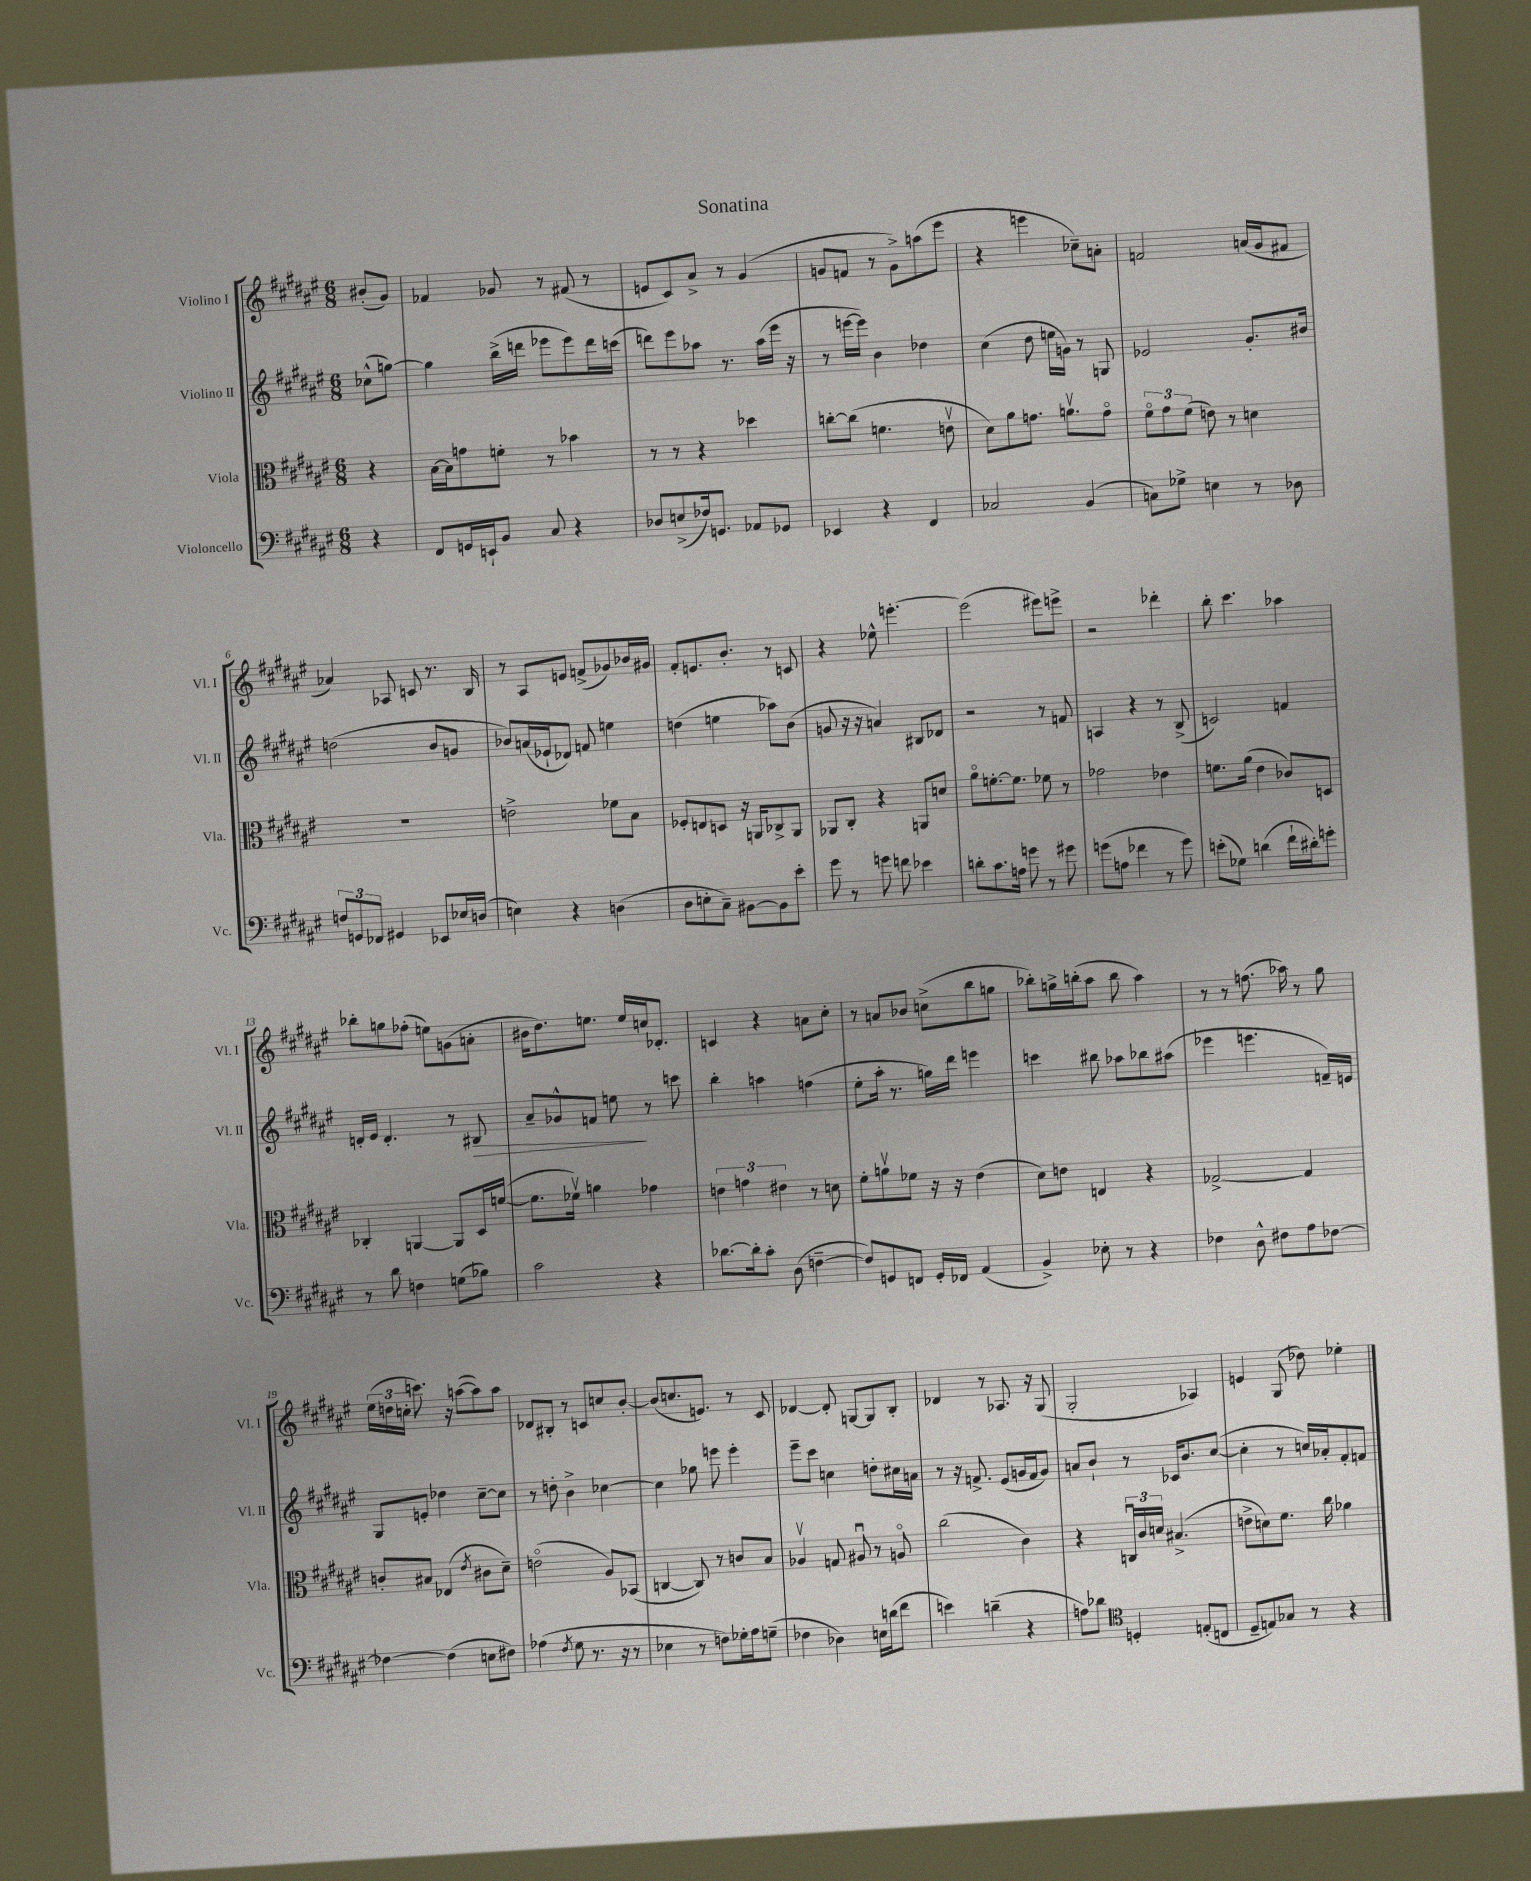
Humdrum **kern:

**kern	**kern	**kern	**kern
*staff4	*staff3	*staff2	*staff1
*clefF4	*clefC3	*clefG2	*clefG2
*k[f#c#g#d#a#e#]	*k[f#c#g#d#a#e#]	*k[f#c#g#d#a#e#]	*k[f#c#g#d#a#e#]
*M6/8	*M6/8	*M6/8	*M6/8
4r	4r	(8cc-^^	(8b#'
.	.	[8gg)	8g#)
=	=	=	=
8FF#	[16B	4gg]	4f-
.	16B]	.	.
16GG	8g	.	.
16EE`	.	.	.
8BB	8f'	(16bb^	8g-
.	.	16ddd	.
8C#	8r	8eee-	8r
4r	4b-	8eee-)	(8f#
.	.	16ddd	8r
.	.	(16ccc	.
=	=	=	=
8D-	8r	8ddd)	8e
(8E^	8r	8eee#	8c#)
16F-)	4r	8aa-	8a#^
8.GG	.	.	.
.	.	8.r	8r
8AA-	4dd-	.	(4g#
.	.	(16aa-	.
8GG-	.	16eee#	.
.	.	16r	.
=	=	=	=
4EE-	[8cc'	8r	8g
.	(8cc]	[16eee	8f
.	.	16eee])	.
4r	4.f	4b	8r
.	.	.	8g^)
4FF#	.	4dd-	(8aa
.	8ev	.	8eee#
=	=	=	=
2C-	8d#)	(4cc#	4r
.	8a#	.	.
.	8.g	8dd#	4eee
.	.	16ee	.
.	8.av	16g)	.
(4BB	.	8r	8cc-~)
.	8go	8G	8a'
=	=	=	=
8C)	12f#o	2e-	2f
.	12g#	.	.
8G-^	.	.	.
.	(12f#	.	.
4E	8e)	.	.
.	8r	.	.
8r	4d	8.g#'	(16a
.	.	.	16g#
8D-	.	.	8f#
.	.	16b#	.
=	=	=	=
12F	2.r	(2dd	4a-)
12GG	.	.	.
12FF-	.	.	.
4GG#	.	.	8A-
.	.	.	8c
8EE-	.	8b	8.r
16E-	.	8g	.
(16D	.	.	16B
=	=	=	=
4E)	2e^	8b-)	8r
.	.	(16a	8A#
.	.	16e-`	.
4r	.	8d-)	8e
.	.	8f	(8f^
(4D	8f-	4ee	8g-)
.	8B	.	16b-
.	.	.	16g#
=	=	=	=
8D#	8F-'	(4dd	8f#'
8E'	8E	.	8.e
8C#~)	8D	4ee	.
.	.	.	8.b'
[8BB#	16r	.	.
.	16AA	.	.
8BB#]	8C-^	8aa-)	8r
8e#'	8AA	(8b	8c
=	=	=	=
8g#	8AA-	8g	4r
8r	8C#'	16r	.
.	.	16r	.
8g	4r	4a)	8ee-^^
8f	.	.	[4.eee'
4e-	8AA	8B#	.
.	8d	8d-	.
=	=	=	=
8d'	8a#o	2r	(2eee]
8.c#	[8.f'	.	.
16A	8.f]	.	.
8g	.	.	.
8r	8f-	8r	8eee#)
8g#	8r	8f	8eee^
=	=	=	=
(8g	2g-	4A	2r
8A	.	.	.
4f-	.	4r	.
8r	4e-	8r	4ddd-'
8g)	.	(8B^	.
=	=	=	=
(8e'	8.f	2c)	8bb'
8G-)	.	.	4.ccc#
.	(16a#	.	.
(4d	4e#	.	.
16f#`	8c-)	4f	4aa-
16d#')	.	.	.
8g'	8D	.	.
=	=	=	=
8r	4C-'	16d'	8bb-'
.	.	16e#	.
8d#	.	4.d'	8gg
4F	[4AA	.	(8ff-'
.	.	.	8ee)
(8G	8AA]	8r	(8g
8B-)	16D#	8B#	8a'
.	([16f	.	.
=	=	=	=
2c#	8.f]	8a#~	16b#
.	.	.	8.dd#)
.	.	8g-^^	.
.	16f-v)	.	.
.	4a	8f	8.ee
.	.	8ee	.
.	.	.	16ee
4r	4g-	8r	16cc
.	.	.	8.d-'
.	.	8ccc	.
=	=	=	=
[8.d-	6e	4bb'	4c
.	6g	.	.
16d-']	.	.	.
8c#'	.	4aa	4r
.	6e#	.	.
(8D#	.	.	.
[4F~	8r	(4ff	8a
.	8d	.	8cc#'
=	=	=	=
8F])	8f#'	8ee#'	8r
8GG	8av	16aa#'	8a
.	.	8.r	.
8FF	8f-	.	8b-
16GG'	16r	16gg)	(8cc^
16FF-	16r	16ddd#	.
(4AA#	(4e#	4eee	8bb
.	.	.	8gg
=	=	=	=
4BB^)	8d#)	4ccc	8bb-')
.	8e	.	16gg^
.	.	.	(16bb'
8E-'	4E	8bb#	8aa#
8r	.	8aa-	8bb
4r	4r	8bb-	4aa#)
.	.	(8aa#	.
=	=	=	=
4F-	[2G-^	4eee-	8r
.	.	.	8r
8D#^^	.	4.eee	(8.ff
8F#	.	.	.
.	.	.	16aa-)
8A#	4G-]	.	8r
[8F-	.	16f~)	8gg#
.	.	16e	.
=	=	=	=
4F-_	8c'	8G#	(24ee#
.	.	.	24dd
.	.	.	24cc'
.	8B#	8e'	8.ccc)
(4F-]	(4E-	4dd-	.
.	.	.	16r
.	.	.	([8aa
.	8qe#	.	.
8E	8c#	[8cc#~	8aa])
8F#)	8d#~)	8cc#]	8aa
=	=	=	=
(4A-	(2eo	8r	8d-
.	.	8dd'	8B#'
8qF#	.	.	.
8G#	.	4b^	8r
8.r	.	.	8c
.	8A#)	[4cc-	8cc
16r	.	.	.
8r	(8BB-	.	[8b'
=	=	=	=
4E-	[4C	4cc-]	(8b]
.	.	.	8.cc
8r	8C])	8gg-	.
.	.	.	8.e)
8F)	8r	8eee	.
16G-'	8c	4eee'	8r
16A#	.	.	.
(8G~	8B	.	8c#
=	=	=	=
4F-	4A-v	8eee#~	[4d-
.	.	8ccc#	.
4D-)	8G	4cc	8d-']
.	8A#u	.	[8G
16E	8r	8dd'	8G]
(16d	.	.	.
8f#	8Ao	16cc#	8B'
.	.	16a	.
=	=	=	=
4e)	(2cc#	8r	4d-
.	.	16r	.
.	.	8.f^	.
(4d~	.	.	8r
.	.	(8e#	8.A-
4r	4c#)	16g	.
.	.	16f	16r
.	.	8g)	(8G#
=	=	=	=
8A)	4r	8a	2G#'
8d-	.	8b`	.
*clefC4	*	*	*
4D'	24Cu	8r	.
.	24c#	.	.
.	24d	.	.
.	(4.B#^	16c-	.
.	.	8.b	.
(8E'	.	.	4A-)
8C	.	([8cc#	.
=	=	=	=
8D#~	8e^	4cc#']	4e
8E)	8d)	.	.
8G-	8.f#	8r	(8G#
8r	.	16cc)	8dd-)
.	16cc#	16a-'	.
4r	4a-	8f#'	4ee-'
.	.	8f	.
==	==	==	==
*-	*-	*-	*-
